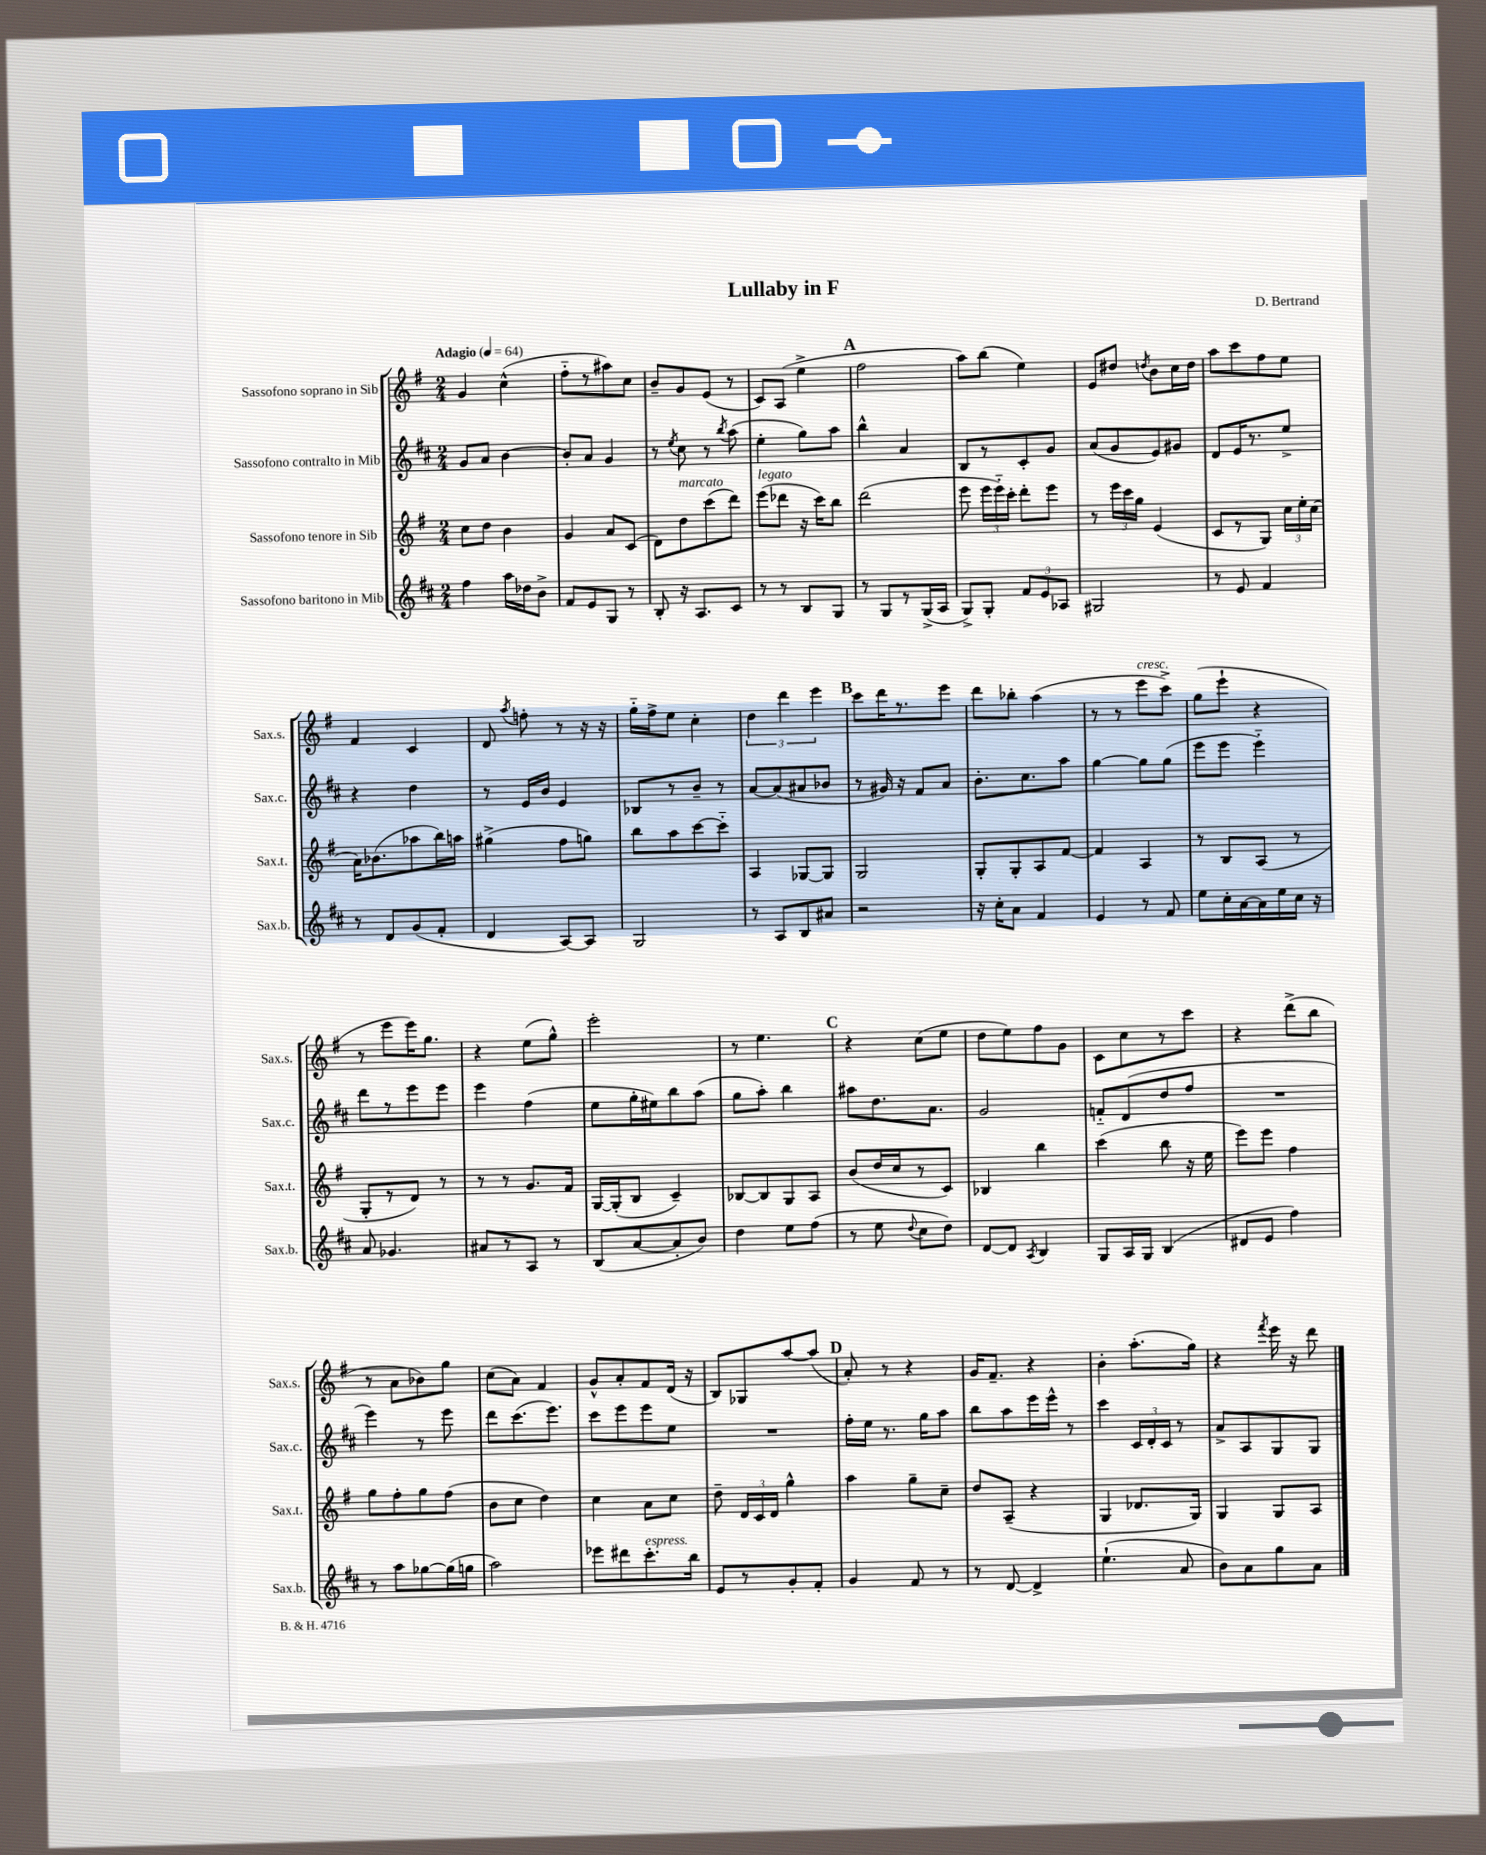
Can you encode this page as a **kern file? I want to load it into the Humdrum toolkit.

**kern	**kern	**kern	**kern
*staff4	*staff3	*staff2	*staff1
*clefG2	*clefG2	*clefG2	*clefG2
*k[f#c#]	*k[f#]	*k[f#c#]	*k[f#]
*M2/4	*M2/4	*M2/4	*M2/4
*MM64	*MM64	*MM64	*MM64
4ff#	8cc	8g	4g
.	8dd	8a	.
16aa	4b	[4b	(4cc^^
16dd-	.	.	.
8b^	.	.	.
=	=	=	=
8f#	4g	8b']	8ff#'~
8e	.	8a	8r
8G	8a	4g	8aa#)
8r	(8c	.	8cc
=	=	=	=
8B'	8d)	8r	8b~
.	.	8qee	.
16r	8dd	8cc#	8g
8.A	.	.	.
.	(8ccc	8r	(8e
.	.	8qbb	.
8c#	8ddd)	(8aa	8r
=	=	=	=
8r	(8eee	4ee'	8c)
8r	8ddd-	.	(8A
8B	16r	8gg)	4ee^
.	16ccc)	.	.
8G	8bb	8aa	.
=	=	=	=
8r	(2ddd	4bb^^	2ff#
8G	.	.	.
8r	.	4a	.
(16G^	.	.	.
16A	.	.	.
=	=	=	=
8G^)	8eee	8B	8aa)
8G'	24eee	8r	(8bb
.	24eee'~)	.	.
.	24ccc'	.	.
12f#	8ddd'	8c#'	4ee)
12e	.	.	.
.	8eee	8g	.
12A-	.	.	.
=	=	=	=
2G#	8r	(8a	8e
.	24eee	8g	8dd#
.	24ccc	.	.
.	24gg	.	.
.	.	.	8qdd
.	(4e	8e)	8b
.	.	8g#	16cc
.	.	.	16dd
=	=	=	=
8r	8c	8d	8aa
8e	8r	16e	8ccc
.	.	8.r	.
4f#	8G)	.	8ff#
.	24cc	8ee^	8ee
.	24ee'	.	.
.	(24cc	.	.
=	=	=	=
8r	16a)	4r	4f#
.	(8.b-	.	.
8d	.	.	.
(8g	8aa-	4dd	4c
8f#'	16bb)	.	.
.	16aa	.	.
=	=	=	=
4d	(4gg#^	8r	8d
.	.	.	8qaa
.	.	16e	8ff'
.	.	16b	.
[8A)	8ff#	4e	8r
8A]	8gg)	.	16r
.	.	.	16r
=	=	=	=
2G	8bb	8B-	16gg'~
.	.	.	16ff#^
.	8aa	8r	8ee
.	[8ccc	8b~	4cc'
.	8ccc'~]	8r	.
=	=	=	=
8r	4A	[8a	6dd
8A	.	(8a]	.
.	.	.	6ddd
8B	[8G-	8a#	.
.	.	.	6eee
8a#	8G-]	8b-	.
=	=	=	=
2r	2G	8r	8ccc
.	.	16g#)	16ddd
.	.	16r	8.r
.	.	8f#	.
.	.	8a	8eee
=	=	=	=
16r	8G'	8.b'	8ddd
16cc#'	.	.	.
8a	8G'	.	8bb-'
.	.	8.cc#	.
4f#	8A	.	(4aa
.	[8f#	8aa	.
=	=	=	=
4e	4f#]	[4gg	8r
.	.	.	8r
8r	4A	8gg]	8eee
8f#	.	(8gg	8ccc^)
=	=	=	=
8ee	8r	8eee	(8gg
16cc#'	8B	8eee	8eee`
[16a	.	.	.
16a]	(8A	4eee'~)	4r
16ee	.	.	.
16cc#	8r	.	.
16r	.	.	.
=	=	=	=
8a	8G'	8ddd	8r
4.g-	8r	8r	8eee
.	8d)	8eee	16eee)
.	.	.	8.gg
.	8r	8eee	.
=	=	=	=
8a#	8r	4eee	4r
8r	8r	.	.
8A	8.g	(4ff#	(8ee
8r	.	.	8gg^^)
.	16f#	.	.
=	=	=	=
(8B	[16G	8ee	2eee'
.	(16G']	.	.
[8a	8B	16gg'	.
.	.	16ee#)	.
8a']	4c~)	8bb	.
8b)	.	(8aa	.
=	=	=	=
4dd	[8B-	8gg	8r
.	8B-]	8aa')	4.ee
8ee	8G	4bb	.
(8ff#	8A	.	.
=	=	=	=
8r	(8b	8aa#	4r
8ee	16dd	8.dd	.
.	16cc	.	.
8qqdd	.	.	.
8cc#	8r	.	(8cc
.	.	8.a	.
8dd)	8c)	.	8ee
=	=	=	=
[8d	4B-	2g	8dd
8d]	.	.	8ee)
8qA	.	.	.
4B	4bb	.	8ff#
.	.	.	8g
=	=	=	=
8G	(4ccc	8f'~	8c
16A	.	(8d	8cc
16G	.	.	.
(4B	8bb	8dd	8r
.	16r	8ff#	8ccc
.	16ee	.	.
=	=	=	=
8d#	8eee)	2r	4r
8e	8eee	.	.
4ff#)	4ff#	.	(8ddd^
.	.	.	8bb
=	=	=	=
8r	8gg	4eee)	8r
8aa	8ff#'	.	8a
[8gg-	8gg	8r	8b-)
(16gg-]	(8ff#	8eee	8gg
16gg	.	.	.
=	=	=	=
2aa)	8b	8ddd	(8cc
.	8cc	(8.ccc#	8a)
.	4dd)	.	4f#
.	.	8.eee)	.
=	=	=	=
8eee-	4cc	8ccc#	8g^^
8ddd#	.	8eee	8a'
8.ccc#'	8a	8eee	8f#
.	8cc	8ee	(16d
16bb	.	.	16r
=	=	=	=
8e	8dd~	2r	8B)
8r	24d	.	8G-
.	24c	.	.
.	24d	.	.
8g'	4gg^^	.	[8aa
8f#'	.	.	(8aa]
=	=	=	=
4g	4aa	16ff#'	8a')
.	.	16ee	.
.	.	8.r	8r
8f#	8gg~	.	4r
.	.	16gg	.
8r	8cc~	8aa	.
=	=	=	=
8r	8dd	8bb	16g
.	.	.	8.f#~
[8d	(8A~	8aa	.
4d^]	4r	16eee	4r
.	.	16eee^^	.
.	.	8r	.
=	=	=	=
(4.ee`	4G	4ccc#	4b'
.	8.d-	24c#	(8.aa'
.	.	24d'	.
.	.	24c#	.
8a	.	8r	.
.	16G)	.	16gg)
=	=	=	=
8b)	4G	8a^	4r
8a	.	8A	.
.	.	.	8qfff#
8gg	8G	8G	16eee
.	.	.	16r
8a	8A	8G	8ddd
==	==	==	==
*-	*-	*-	*-
